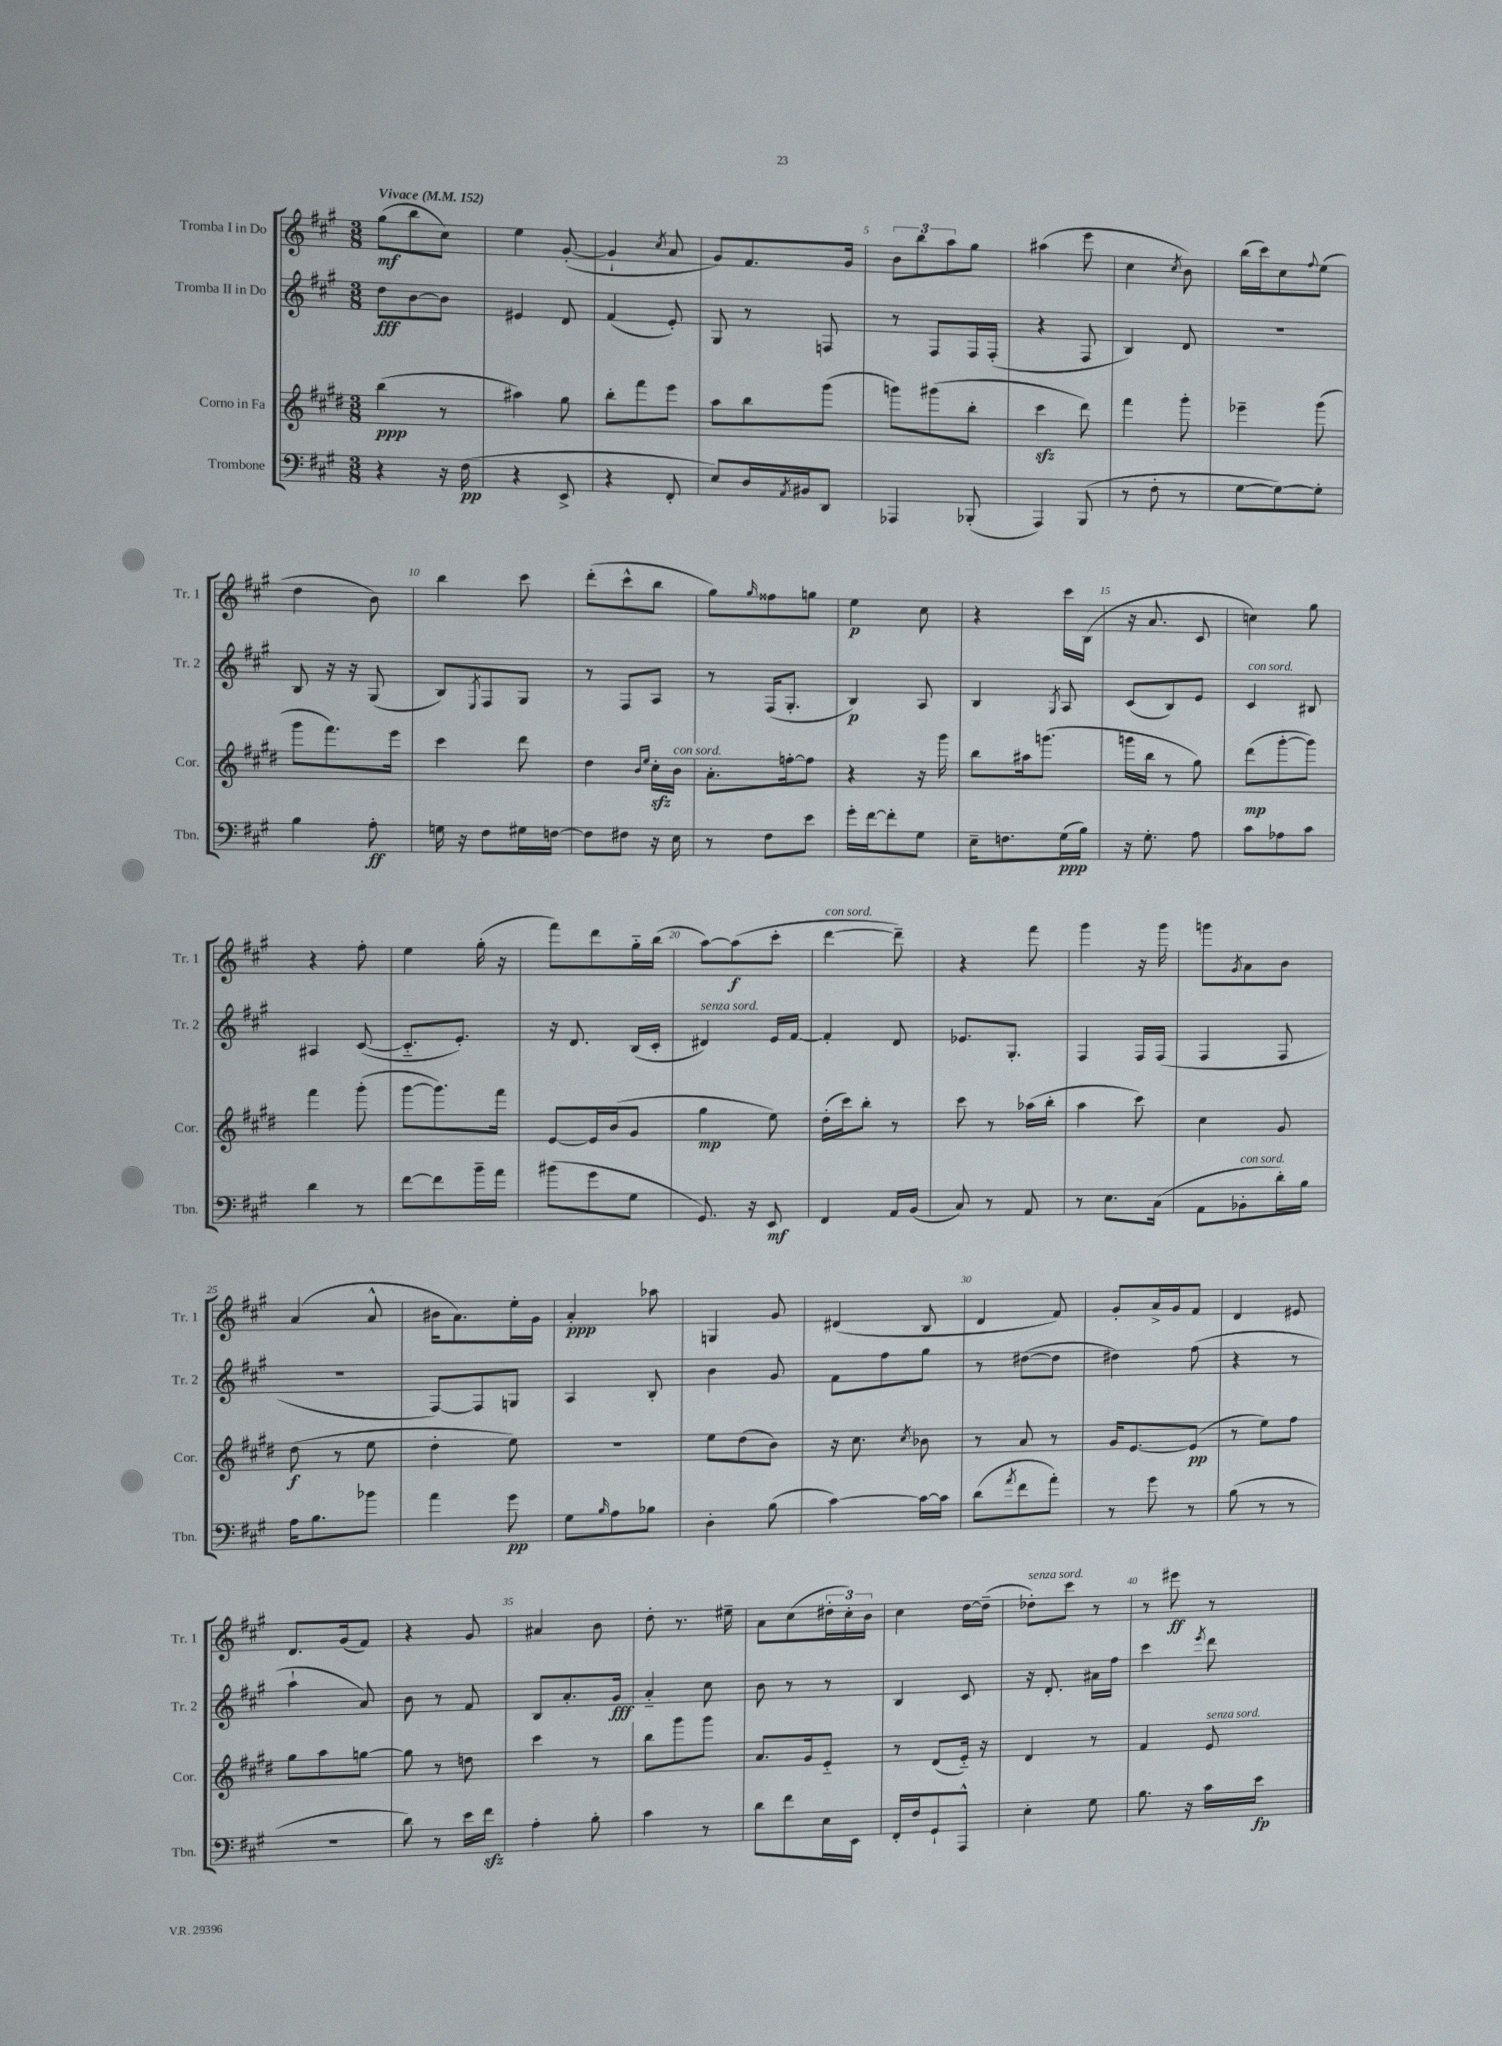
<<
\new StaffGroup <<
\new Staff = "s0" \with { instrumentName = "Tromba I in Do" shortInstrumentName = "Tr. 1" } {
    \clef treble \key a \major \numericTimeSignature \time 3/8 \tempo "Vivace" 4 = 152
    gis''8\mf( b''8 cis''8) |
    e''4 gis'8~-.( |
    gis'4-! \acciaccatura { cis''8 } a'8 |
    gis'8) fis'8. gis'16 |
    \tuplet 3/2 { b'8 b''8 a''8 } gis''8 |
    ais''4( e'''8 |
    cis''4 \acciaccatura { cis''8 } b'8) |
    b''16( cis'''16) cis''8 \appoggiatura { fis''8 } e''8( |
    d''4 b'8) |
    b''4 cis'''8 |
    d'''8-.( cis'''8-^ b''8 |
    gis''8) \grace { gis''16 } fisis''8 g''8 |
    e''4\p cis''8 |
    r4 cis'''16 b16( |
    r16 a'8. cis'8 |
    c''4) gis''8 |
    r4 fis''8-. |
    e''4 gis''16-.( r16 |
    fis'''8) d'''8 gis''16-_ b''16( |
    a''8~) a''8\f( cis'''8-. |
    d'''4~^\markup { \italic "con sord." } d'''8--) |
    r4 fis'''8 |
    gis'''4 r16 gis'''16 |
    g'''8 \acciaccatura { gis'8 } a'8 b'8 |
    a'4( a'8-^ |
    bis'16 a'8.) e''16-. gis'16 |
    a'4-.\ppp aes''8 |
    g4 gis'8 |
    dis'4( b8 |
    d'4 fis'8) |
    gis'8-. a'16-> gis'16 fis'8 |
    d'4 eis'8 |
    d'8. gis'16( fis'8) |
    r4 gis'8 |
    ais'4 b'8 |
    d''8-. r8. eis''16-- |
    a'8 cis''8( \tuplet 3/2 { dis''16-. cis''16-.) b'16 } |
    cis''4 d''16~ d''16--( |
    des''8-.^\markup { \italic "senza sord." }) cis'''8 r8 |
    r8 eis'''8\ff r8 \bar "|." |
}
\new Staff = "s1" \with { instrumentName = "Tromba II in Do" shortInstrumentName = "Tr. 2" } {
    \clef treble \key a \major \numericTimeSignature \time 3/8
    d''8\fff b'8~ b'8 |
    eis'4 d'8 |
    fis'4( e'8-.) |
    gis8 r8 f8 |
    r8 fis8 fis16 fis16-.( |
    r4 fis8 |
    b4) d'8 |
    R4. |
    b8 r16 r16 gis8( |
    b8) \acciaccatura { e8 } fis8 gis8 |
    r8 fis8 a8 |
    r8 fis16( gis8.-. |
    b4\p) a8 |
    b4 \acciaccatura { gis8 } a8 |
    cis'8( b8) e'8 |
    cis'4^\markup { \italic "con sord." } bis8 |
    ais4 cis'8~( |
    cis'8.-_ e'8.-.) |
    r16 d'8. b16( cis'16-. |
    dis'4^\markup { \italic "senza sord." }) e'16 fis'16~ |
    fis'4-. d'8 |
    ees'8. gis8.-. |
    fis4 fis16 fis16( |
    fis4 fis8 |
    R4. |
    fis8~) fis8 g8 |
    a4 b8-. |
    b'4 gis'8 |
    fis'8 fis''8 gis''8 |
    r8 dis''8~( dis''8 |
    dis''4) fis''8( |
    r4 r8 |
    a''4-! a'8) |
    b'8 r8 fis'8 |
    b8 a'8.-. gis'16\fff |
    a'4-_ cis''8 |
    b'8 r8 r8 |
    b4 cis'8 |
    r16 d'8.-. ais'16 fis''16 |
    cis'''4 \acciaccatura { e'''8 } d'''8 \bar "|." |
}
\new Staff = "s2" \with { instrumentName = "Corno in Fa" shortInstrumentName = "Cor." } {
    \clef treble \key e \major \numericTimeSignature \time 3/8
    b''4\ppp( r8 |
    ais''4) gis''8 |
    b''8-. fis'''8 e'''8 |
    a''8 b''8 gis'''8( |
    g'''8) gis'''8( b''8-. |
    cis'''4\sfz dis'''8) |
    fis'''4 gis'''8-. |
    ees'''4-- gis'''8( |
    gis'''8 fis'''8.) e'''16 |
    cis'''4 dis'''8 |
    dis''4 \grace { b'16 e''16 } cis''16-.\sfz b'16^\markup { \italic "con sord." } |
    a'8.-. f''16~-. f''8 |
    r4 r16 gis'''16 |
    b''8 ais''16 g'''8.( |
    g'''16 b''16 r8 gis''8) |
    dis'''8\mp( gis'''8~-. gis'''8) |
    fis'''4 gis'''8-.( |
    gis'''8~ gis'''8.) fis'''16 |
    e'8~ e'16 b'16( gis'8 |
    gis''4\mp e''8) |
    dis''16-.( cis'''16) b''8-. r8 |
    cis'''8 r8 aes''16( b''16-. |
    a''4 cis'''8) |
    cis''4 gis'8 |
    dis''8\f( r8 e''8 |
    dis''4-. e''8) |
    R4. |
    e''8 dis''8( b'8) |
    r16 cis''8. \acciaccatura { cis''8 } bes'8 |
    r8 a'8 r8 |
    gis'16 e'8.~ e'8\pp( |
    r8 e''8) fis''8 |
    gis''8 a''8 g''8~ |
    g''8 r8 d''8 |
    cis'''4 r8 |
    b''8 gis'''8 gis'''8 |
    a'8. gis'16 e'8-_ |
    r8 dis'8( e'16-_) r16 |
    dis'4 r8 |
    fis'4 e'8^\markup { \italic "senza sord." } \bar "|." |
}
\new Staff = "s3" \with { instrumentName = "Trombone" shortInstrumentName = "Tbn." } {
    \clef bass \key a \major \numericTimeSignature \time 3/8
    r4 r16 fis16\pp( |
    r4 e,8-> |
    r4 fis,8-. |
    e8) d16 \acciaccatura { a,8 } bis,16 d,8 |
    aes,,4 bes,,8-.( |
    a,,4) b,,8( |
    r8 fis8-. r8 |
    gis8~ gis8~) gis8-. |
    b4 a8-.\ff |
    g16 r16 fis8 gis16 f16~ |
    f8 fis8 r16 e16 |
    r8 fis8 e'8 |
    gis'16-. fis'16~ fis'8-. gis8 |
    e16-- f8. gis16\ppp( b16) |
    r16 gis8.-. a8 |
    cis'8 aes8 cis'8 |
    d'4 r8 |
    fis'8~ fis'8 b'16-- a'16 |
    bis'8( gis'8 gis8 |
    gis,8.) r16 e,8\mf |
    fis,4 a,16 b,16( |
    cis8) r8 a,8 |
    r8 e8. cis16( |
    a,8 bes,8-.^\markup { \italic "con sord." } d'16-.) b16 |
    a16 b8. bes'8 |
    a'4 gis'8\pp |
    gis8 \grace { b16 } a8 bes8 |
    d4-. b8( |
    cis'4~) cis'16~ cis'16 |
    d'8( \acciaccatura { a'8 } fis'8 a'8-.) |
    r8 gis'8 r8 |
    b8( r8 r8 |
    R4. |
    d'8) r8 e'16 fis'16\sfz |
    a4-. b8-. |
    cis'4 r8 |
    d'8 fis'8 e16 e,16 |
    fis,16-. fis16 gis,8-! a,,8-^ |
    e4-. gis8 |
    b8. r16 cis'16 e'16\fp \bar "|." |
}
>>
>>
\layout { \context { \Score \override BarNumber.break-visibility = ##(#f #t #t) barNumberVisibility = #(every-nth-bar-number-visible 5) } }
